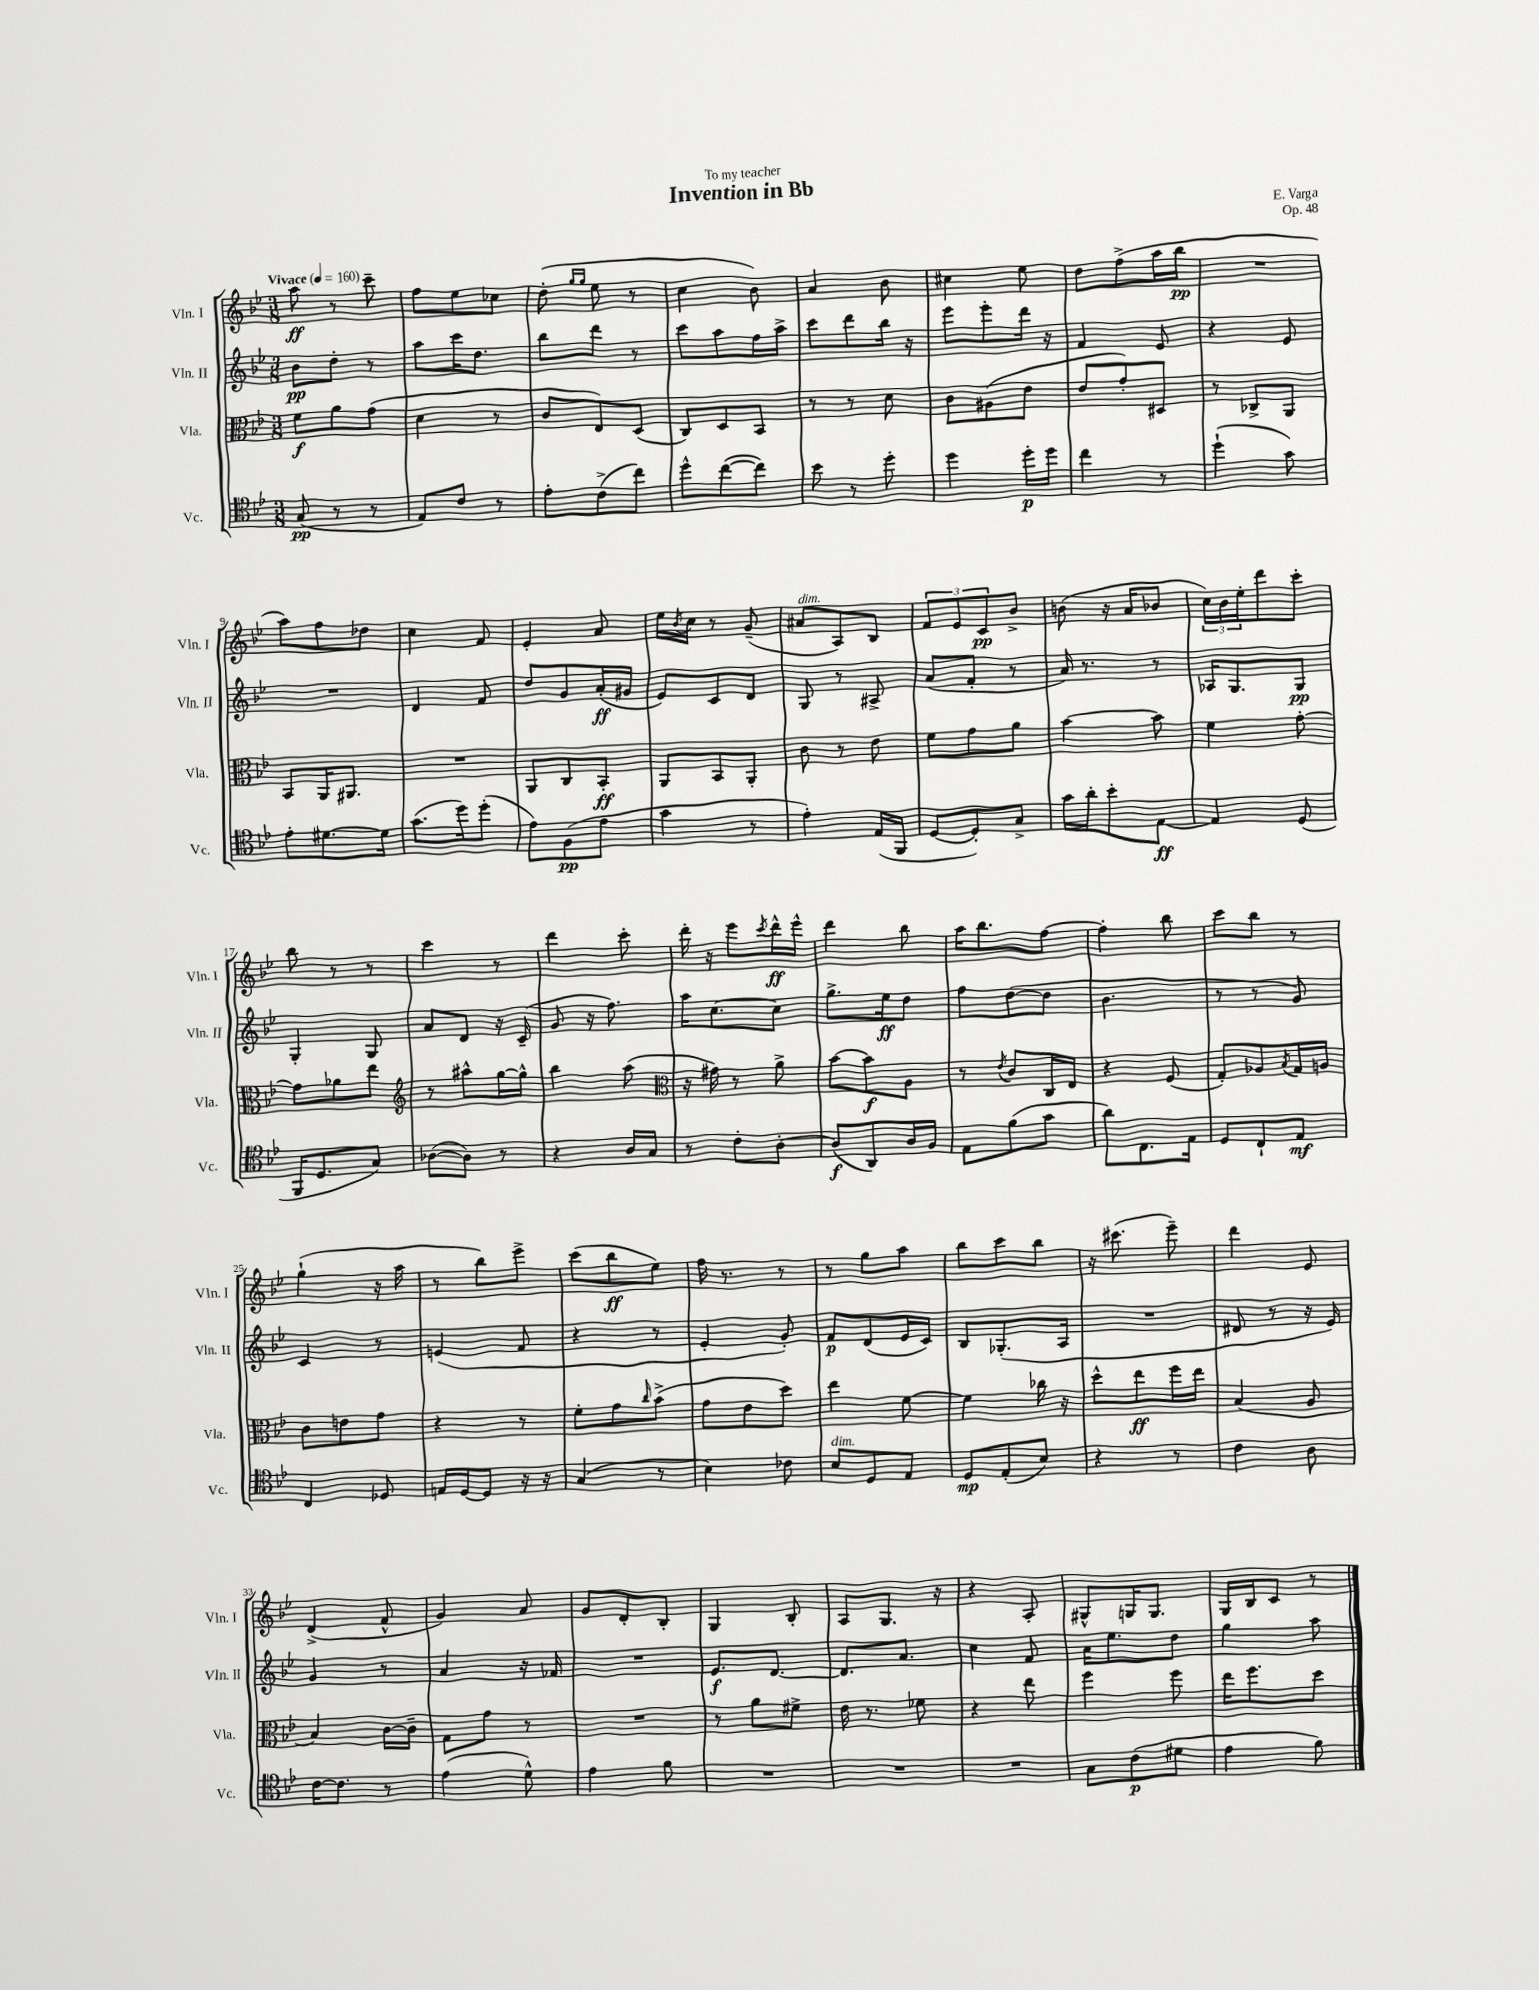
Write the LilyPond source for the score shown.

\header { title = "Invention in Bb" composer = "E. Varga" dedication = "To my teacher" opus = "Op. 48" }
<<
\new StaffGroup <<
\new Staff = "s0" \with { instrumentName = "Vln. I" shortInstrumentName = "Vln. I" } {
    \clef treble \key bes \major \numericTimeSignature \time 3/8 \tempo "Vivace" 4 = 160
    a''8\ff r8 c'''8-- |
    f''8 ees''8 ces''8 |
    d''8-.( \grace { g''16 g''16 } ees''8 r8 |
    c''4 bes'8) |
    a'4 bes'8 |
    cis''4 ees''8 |
    d''8 f''8->( a''16 bes''16\pp |
    R4. |
    a''8) f''8 des''8 |
    c''4 f'8 |
    ees'4-. a'8 |
    ees''16 \acciaccatura { bes'8 } c''16 r8 g'8--( |
    ais'8^\markup { \italic "dim." } a8) bes8 |
    \tuplet 3/2 { f'8 ees'8 c'8\pp } bes'8-> |
    b'8( r16 a'16 bes'8 |
    \tuplet 3/2 { c''16) bes'16 ees''16-. } d'''8 c'''8-. |
    bes''8 r8 r8 |
    c'''4 r8 |
    d'''4 c'''8-. |
    d'''16-. r16 ees'''8 \acciaccatura { c'''8 } d'''16-^\ff ees'''16-^ |
    d'''4 bes''8 |
    a''16 bes''8. f''8~ |
    f''4-. bes''8 |
    c'''8 bes''8 r8 |
    g''4-!( r16 a''16 |
    r8 bes''8) ees'''8-> |
    c'''8( bes''8\ff ees''8) |
    f''16 r8. r8 |
    r8 g''8 a''8 |
    bes''8 c'''8 bes''8 |
    r16 cis'''8.( ees'''8--) |
    d'''4 ees'8 |
    d'4->( f'8-^ |
    g'4) a'8 |
    g'8 d'8-. bes8-. |
    g4 bes8-. |
    a8 g8. r16 |
    r4 a8-. |
    gis8-^ g16 g8. |
    g16 bes16 c'8 r8 \bar "|." |
}
\new Staff = "s1" \with { instrumentName = "Vln. II" shortInstrumentName = "Vln. II" } {
    \clef treble \key bes \major \numericTimeSignature \time 3/8
    bes'8\pp d''8-. r8 |
    a''8 c'''16 d''8. |
    bes''8 d'''8 r8 |
    c'''8 a''8 f''16 a''16-> |
    c'''8 d'''8 bes''16 r16 |
    ees'''8 ees'''8-. d'''16 r16 |
    f'4 ees'8 |
    r4 ees'8 |
    R4. |
    d'4 f'8 |
    d''8 g'8 a'16-.\ff( gis'16 |
    ees'8) c'8 d'8 |
    g8 r8 ais8-> |
    a'8( f'8-. r8 |
    a'16) r8. r8 |
    aes16 g8. g8\pp |
    g4-. g8 |
    a'8 d'8 r16 c'16--( |
    g'8 r16 f''8.) |
    a''16 c''8.~ c''8 |
    g''8.-> ees''16\ff d''8 |
    f''8 d''8~( d''8 |
    bes'4. |
    r8 r8 g'8) |
    c'4 r8 |
    e'4( f'8 |
    r4 r8 |
    ees'4-. g'8-.) |
    f'8\p d'8( ees'16 c'16) |
    bes8 ges8.-.( a16 |
    R4. |
    dis'8 r8 r16 ees'16) |
    g'4 r8 |
    a'4 r16 fes'16 |
    R4. |
    ees'8.\f d'8.~ |
    d'8. a'8. |
    c''4 f'8 |
    a'16 ees''8. d''8 |
    g''4 a''8 \bar "|." |
}
\new Staff = "s2" \with { instrumentName = "Vla." shortInstrumentName = "Vla." } {
    \clef alto \key bes \major \numericTimeSignature \time 3/8
    f'8\f a'8 g'8( |
    d'4 r8 |
    c'8 ees8) d8( |
    c8) d8 bes,8 |
    r8 r8 d'8 |
    c'8 ais8( ees'8 |
    ees'8 g'8-.) dis8 |
    r8 ces8-> a,8 |
    bes,8 a,16 ais,8. |
    R4. |
    a,8 c8 bes,8-.\ff |
    a,8 bes,8 a,8-. |
    c'8 r8 ees'8 |
    f'8 g'8 a'8 |
    bes'4~ bes'8 |
    f'4 g'8~-. |
    g'8 aes'8 ees''8 |
    \clef treble r8 ais''8-^ g''16~ g''16-^ |
    bes''4 a''8( |
    \clef alto r16 gis'16) r8 a'8-> |
    bes'8~ bes'8\f a8 |
    r8 \acciaccatura { ees'8 } c'8 c16 ees16 |
    r4 f8( |
    g8-.) aes8 \acciaccatura { bes8 } g16 a16 |
    c'8 e'8 g'8 |
    r4 r8 |
    f'8-. g'8 \grace { c''16 } bes'8->( |
    g'8 ees'8 d''8) |
    ees''4 f'8~ |
    f'4 ces''16 r16 |
    d''8-^ ees''8\ff f''16 ees''16 |
    bes4( a8 |
    bes4) c'16~ c'16-- |
    g8 g'8 r8 |
    R4. |
    r8 a'8 fis'8-> |
    ees'16 r8. fes'8 |
    r4 ees''8 |
    f''4 f''8 |
    ees''16 f''8. d''8 \bar "|." |
}
\new Staff = "s3" \with { instrumentName = "Vc." shortInstrumentName = "Vc." } {
    \clef tenor \key bes \major \numericTimeSignature \time 3/8
    g8\pp( r8 r8 |
    ees8) c'8 r8 |
    ees'8-. c'8->( c''8) |
    d''8-^ c''8~( c''8) |
    bes'8 r8 d''8-. |
    d''4 d''16-.\p d''16 |
    c''4 r8 |
    d''4-!( g'8) |
    ees'8-. dis'8.~ dis'16 |
    g'8.( d''16) d''8-.( |
    ees'8) f8\pp( ees'8 |
    g'4 r8 |
    ees'4-.) ees16( f,16 |
    d8~ d8-.) g8-> |
    g'16 a'16-. bes'8-. ees8~\ff |
    ees4 d8( |
    f,16 d8. g8) |
    aes8~( aes8) r8 |
    r4 a16 g16 |
    r8 c'8-. a8~-. |
    a8\f( a,8) a16 f16 |
    ees8 f'8( g'8 |
    a'8) c8. ees16 |
    d8 c8-! ees8\mf |
    c4 des8 |
    e16 d16~ d8 r16 r16 |
    g4( r8 |
    bes4) ces'8 |
    bes8^\markup { \italic "dim." } d8 ees8 |
    d8\mp ees8-.( bes8) |
    r4 r8 |
    c'4 a8 |
    c'16~ c'8. r8 |
    ees'4( d'8-^) |
    ees'4 f'8 |
    R4. |
    R4. |
    R4. |
    g8 c'8\p( dis'8 |
    ees'4 f'8) \bar "|." |
}
>>
>>
